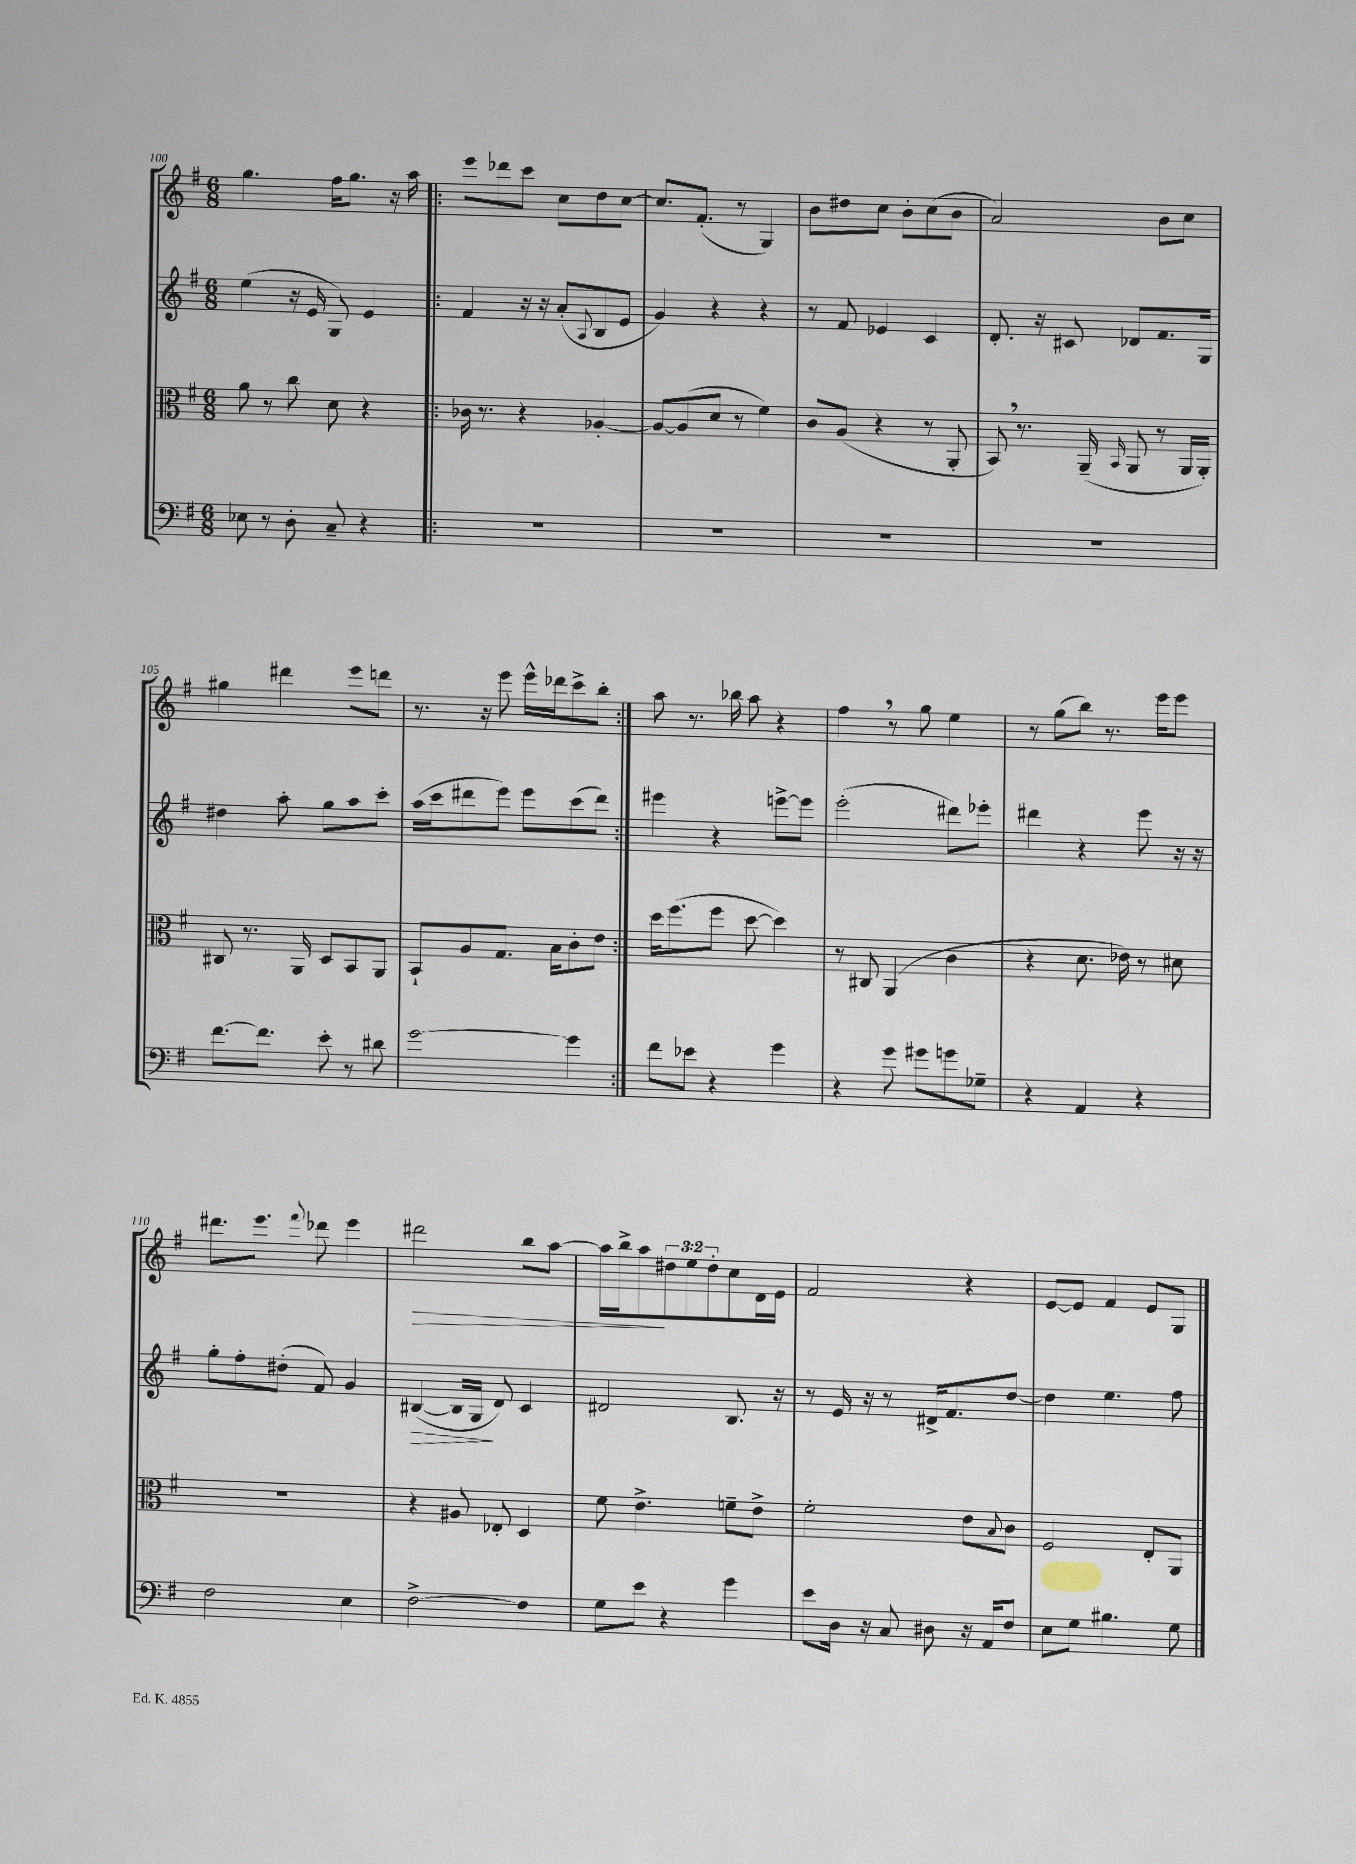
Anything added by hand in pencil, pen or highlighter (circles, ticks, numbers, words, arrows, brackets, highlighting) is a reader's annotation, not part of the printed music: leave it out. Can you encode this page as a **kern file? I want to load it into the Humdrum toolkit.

**kern	**kern	**kern	**kern
*staff4	*staff3	*staff2	*staff1
*clefF4	*clefC3	*clefG2	*clefG2
*k[f#]	*k[f#]	*k[f#]	*k[f#]
*M6/8	*M6/8	*M6/8	*M6/8
8E-	8a	(4ee	4.gg
8r	8r	.	.
8D'	8cc	16r	.
.	.	16e	.
8C~	8d	8G)	16ff#
.	.	.	8.gg
4r	4r	4e	.
.	.	.	16r
.	.	.	16aa
=!|:	=!|:	=!|:	=!|:
2.r	16c-	4f#	8eee
.	8.r	.	.
.	.	.	8ddd-
.	4r	16r	8ccc
.	.	16r	.
.	.	(8a'	8cc
.	.	8qqA	.
.	[4A-'	8B	8dd
.	.	8e	[8cc
=	=	=	=
2.r	8A-_	4g)	8.cc]
.	(8A-]	.	.
.	.	.	(8.f#'
.	8d	4r	.
.	8r	.	8r
.	4f#)	4r	4G)
=	=	=	=
2.r	8c	8r	8b
.	(8A	8f#	8dd#
.	4r	4e-	8cc
.	.	.	8b'
.	8r	4c	(8cc
.	8AA'	.	8b
=	=	=	=
2.r	8BB)	8.d'	2a)
.	8.r	.	.
.	.	16r	.
.	.	8c#	.
.	(16AA~	.	.
.	16qqBB	.	.
.	8AA	8d-	.
.	8r	8.f#	8b
.	16AA	.	8cc
.	16AA')	16G	.
=	=	=	=
[8.f#	8C#	4dd#	4gg#
.	8.r	.	.
8.f#]	.	.	.
.	.	8aa'	4ddd#
.	16AA	.	.
8e'	8D	8gg	.
8r	8BB	8aa	8eee
8d#	8AA	8ccc'	8ddd
=	=	=	=
[2g	8BB`	(16aa	8.r
.	.	16ccc	.
.	8A	8ddd#	.
.	.	.	16r
.	8.G	8eee)	8eee
.	.	8eee	16eee^^
.	16B	.	16ddd-
4g]	8c'	(8ccc	8ccc^
.	8e	8ddd#)	8bb'
=:|!	=:|!	=:|!	=:|!
8f#	16dd	4eee#	8aa
.	(8.ff#	.	.
8e-	.	.	8.r
4r	8ff#	4r	.
.	.	.	16bb-
.	[8dd	.	8aa
4g	4dd])	[8eee^	4r
.	.	8eee]	.
=	=	=	=
4r	8r	(2eee'	4ff#
.	8C#	.	.
8g	(4AA	.	8r
8g#	.	.	8gg
8g	4c	8ddd#)	4ee
8G-~	.	8eee-'	.
=	=	=	=
4r	4r	4ddd#	8r
.	.	.	(8gg
4AA	8.d	4r	8bb)
.	.	.	8.r
.	16e-)	.	.
4r	8r	8eee	.
.	.	.	16eee
.	8d#	16r	8eee
.	.	16r	.
=	=	=	=
2F#	2.r	8gg'	8.ddd#
.	.	8ff#'	.
.	.	.	8.eee
.	.	(8dd#'	.
.	.	.	8qqfff#
.	.	8f#)	8ddd-
4E	.	4g	4eee
=	=	=	=
[2F#^	4r	([4B#	2ddd#
.	8A#	16B#]	.
.	.	16G	.
.	8E-'	8d)	.
4F#]	4D	4c	8bb
.	.	.	[8aa
=	=	=	=
8G	8f#	2d#	16aa]
.	.	.	16bb^
8e	4.e^	.	8aa
4r	.	.	12dd#
.	.	.	12ee
.	.	.	12dd#'
4g	8f~	8.B	8cc
.	8e^	.	16d
.	.	16r	16e
=	=	=	=
8e	2f#'	8r	2f#
16D	.	16e	.
16r	.	16r	.
8C	.	8r	.
8D#	.	16d#^	.
.	.	8.f#	.
16r	8e	.	4r
16AA	.	.	.
.	8qqB	.	.
8F#	8c	[8dd	.
=	=	=	=
8E	2F#	4dd]	[8e
8G	.	.	8e]
4.B#	.	4.ee	4f#
.	8E'	.	8e
8G	8AA	8ff#	8G
==	==	==	==
*-	*-	*-	*-
